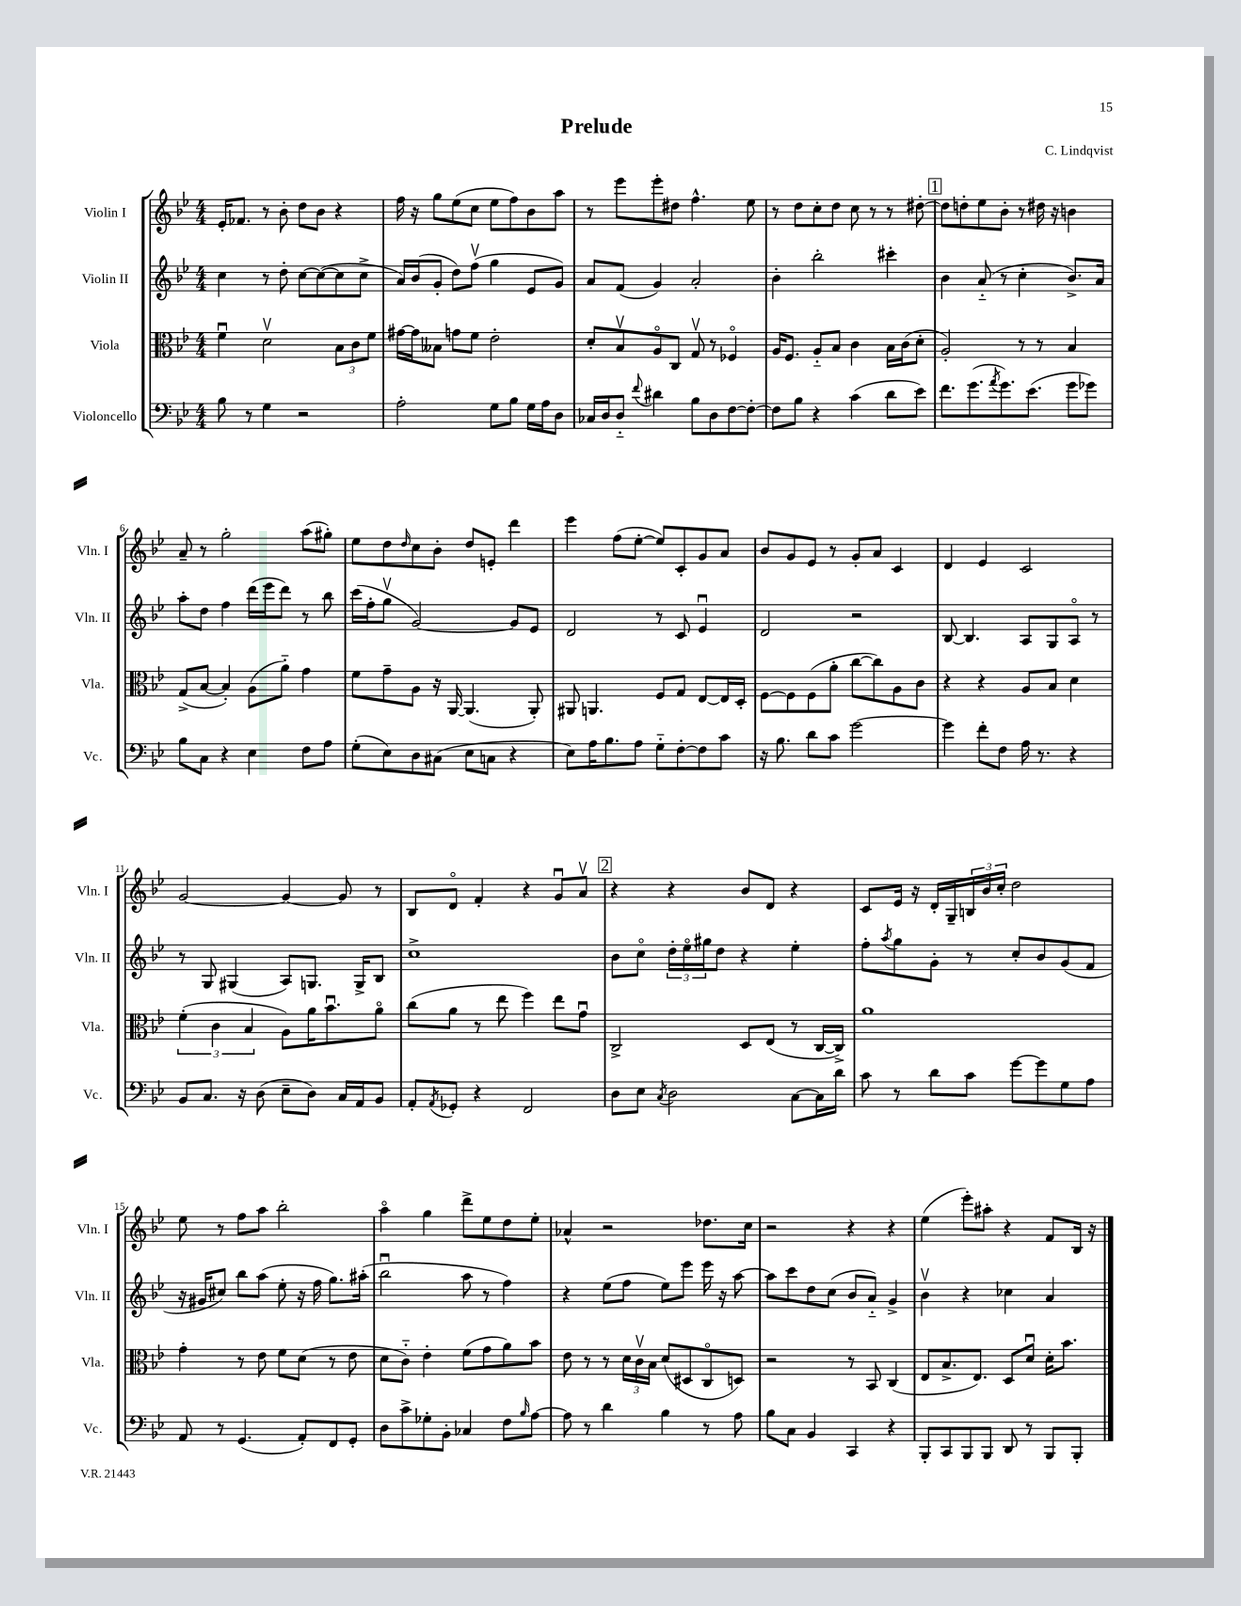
\header { title = "Prelude" composer = "C. Lindqvist" }
<<
\new StaffGroup <<
\new Staff = "s0" \with { instrumentName = "Violin I" shortInstrumentName = "Vln. I" } {
    \clef treble \key bes \major \numericTimeSignature \time 4/4
    ees'16-. fes'8. r8 bes'8-. d''8 bes'8 r4 |
    f''16 r16 g''8 ees''8( c''8 ees''8 f''8) bes'8 a''8 |
    r8 ees'''8 ees'''8-. dis''8 f''4.-^ ees''8 |
    r8 d''8 c''8-. d''8 c''8 r8 r8 dis''8~-. |
    \mark \markup { \box "1" } dis''8 d''8-. ees''8 bes'8-. r8 dis''16 r16 b'4 |
    a'8-- r8 g''2-. a''8( gis''8-.) |
    ees''8 d''8 \grace { d''16 } c''8 bes'8-. d''8 e'8-. d'''4 |
    ees'''4 f''8( ees''8~-. ees''8) c'8-. g'8 a'8 |
    bes'8 g'8 ees'8 r8 g'8-. a'8 c'4 |
    d'4 ees'4 c'2 |
    g'2~ g'4~ g'8 r8 |
    bes8 d'8\flageolet f'4-. r4 g'8\downbow a'8\upbow |
    \mark \markup { \box "2" } r4 r4 bes'8 d'8 r4 |
    c'8 ees'16 r16 d'16-. g16-- \tuplet 3/2 { b16 bes'16 c''16-. } d''2 |
    ees''8 r8 f''8 a''8 bes''2-. |
    a''4\flageolet g''4 d'''8-> ees''8 d''8 ees''8-. |
    aes'4-^ r2 des''8. c''16 |
    r2 r4 r4 |
    ees''4( ees'''8-.) ais''8-. r4 f'8 bes16 r16 \bar "|." |
}
\new Staff = "s1" \with { instrumentName = "Violin II" shortInstrumentName = "Vln. II" } {
    \clef treble \key bes \major \numericTimeSignature \time 4/4
    c''4 r8 d''8-. c''8~ c''8~( c''8 c''8-> |
    a'16) bes'16( g'8-. d''8) f''8\upbow( g''4 ees'8 g'8) |
    a'8 f'8( g'4) a'2-. |
    bes'4-. bes''2-. cis'''4-. |
    \mark \markup { \box "1" } bes'4 a'8-_( r8 c''4-. bes'8.->) a'16 |
    a''8-. d''8 f''4 d'''16( ees'''16 d'''8) r8 bes''8 |
    c'''16( f''16-. g''8\upbow g'2~) g'8 ees'8 |
    d'2 r8 c'8 ees'4\downbow |
    d'2 r2 |
    bes8~ bes4. a8 g8 a8\flageolet r8 |
    r8 g8 gis4( a8) g8. g16-> bes8 |
    c''1-> |
    \mark \markup { \box "2" } bes'8 c''8\flageolet \tuplet 3/2 { d''16-. ees''16\flageolet gis''16 } d''8 r4 ees''4-. |
    f''8-. \acciaccatura { a''8 } g''8 g'8-. r8 c''8-. bes'8 g'8( f'8 |
    r16 gis'16 cis''8) bes''8 a''8( ees''8-. r16 f''16 g''8.) ais''16-.( |
    bes''2\downbow a''8 r8 f''4) |
    r4 ees''8( f''8 ees''8) ees'''8 ees'''16 r16 a''8~ |
    a''8 c'''8 d''8 c''8( bes'8 a'8-_) g'4-> |
    bes'4\upbow r4 ces''4 a'4 \bar "|." |
}
\new Staff = "s2" \with { instrumentName = "Viola" shortInstrumentName = "Vla." } {
    \clef alto \key bes \major \numericTimeSignature \time 4/4
    f'4\downbow d'2\upbow \tuplet 3/2 { bes8 c'8 f'8 } |
    gis'16~ gis'16 beses8 g'8 f'8 ees'2-. |
    d'8-. bes8\upbow a8\flageolet c8 g8\upbow r8 fes4\flageolet |
    a16 f8. a8-_ bes8 c'4 bes16 c'16( d'8-. |
    \mark \markup { \box "1" } a2-.) r8 r8 bes4 |
    g8->( bes8~ bes4-.) a8( a'8-_) g'4 |
    f'8 g'8-- a8 r16 a,16~ a,4.( a,8-.) |
    ais,8 a,4. f8 g8 ees8~ ees16 d16-. |
    f8~ f8 f8( a'8-. c''8~ c''8) a8 c'8 |
    r4 r4 a8 bes8 d'4 |
    \tuplet 3/2 { f'4-.( c'4 bes4 } a8) a'16 bes'8.\downbow a'8\flageolet |
    c''8( a'8 r8 ees''8 f''4) ees''8 g'8\downbow |
    \mark \markup { \box "2" } c2-> d8 ees8( r8 c16~ c16->) |
    a'1 |
    g'4-. r8 ees'8 f'8 d'8( r8 ees'8 |
    d'8 c'8-_) ees'4-. f'8( g'8 a'8) bes'8 |
    ees'8 r8 r8 \tuplet 3/2 { d'16 c'16\upbow bes16 } d'8( dis8 c8\flageolet d8) |
    r2 r8 bes,8 c4( |
    ees8 bes8.-> ees8.) d8 d'8\downbow d'16-. bes'8. \bar "|." |
}
\new Staff = "s3" \with { instrumentName = "Violoncello" shortInstrumentName = "Vc." } {
    \clef bass \key bes \major \numericTimeSignature \time 4/4
    bes8 r8 g4 r2 |
    a2-. g8 bes8 g16 a16 d8 |
    ces16 d16 d8-_ \appoggiatura { f'8 } dis'4 bes8 d8 f8~ f8~-. |
    f8 bes8 r4 c'4( d'8 ees'8) |
    \mark \markup { \box "1" } f'8. g'8.( \acciaccatura { a'8 } g'8.) ees'8.( g'8 ges'8) |
    bes8 c8 r4 ees4 f8 a8 |
    g8-.( ees8) d8 cis8( ees8 c8 r4 |
    ees8) a16 bes8. a8 g8-_ f8~-. f8 c'8 |
    r16 bes8. d'8 c'8 g'2~ |
    g'4 f'8-. f8 a16 r8. r4 |
    bes,8 c8. r16 d8( ees8-- d8) c16 a,16 bes,8 |
    a,8-. \acciaccatura { a,8 } ges,8-. r4 f,2 |
    \mark \markup { \box "2" } d8 ees8 \acciaccatura { c8 } d2 c8~ c16 d'16 |
    c'8 r8 d'8 c'8 g'8~ g'8 g8 a8 |
    a,8 r8 g,4.( a,8-.) f,8 g,8-. |
    d8 c'8-> ges8-. bes,8-. ces4 f8 \grace { bes16 } a8~ |
    a8 r8 d'4 bes4 r8 a8 |
    bes8 c8 bes,4 c,4 r4 |
    bes,,8-. c,8 bes,,8 bes,,8 d,8 r8 bes,,8 bes,,8-. \bar "|." |
}
>>
>>
